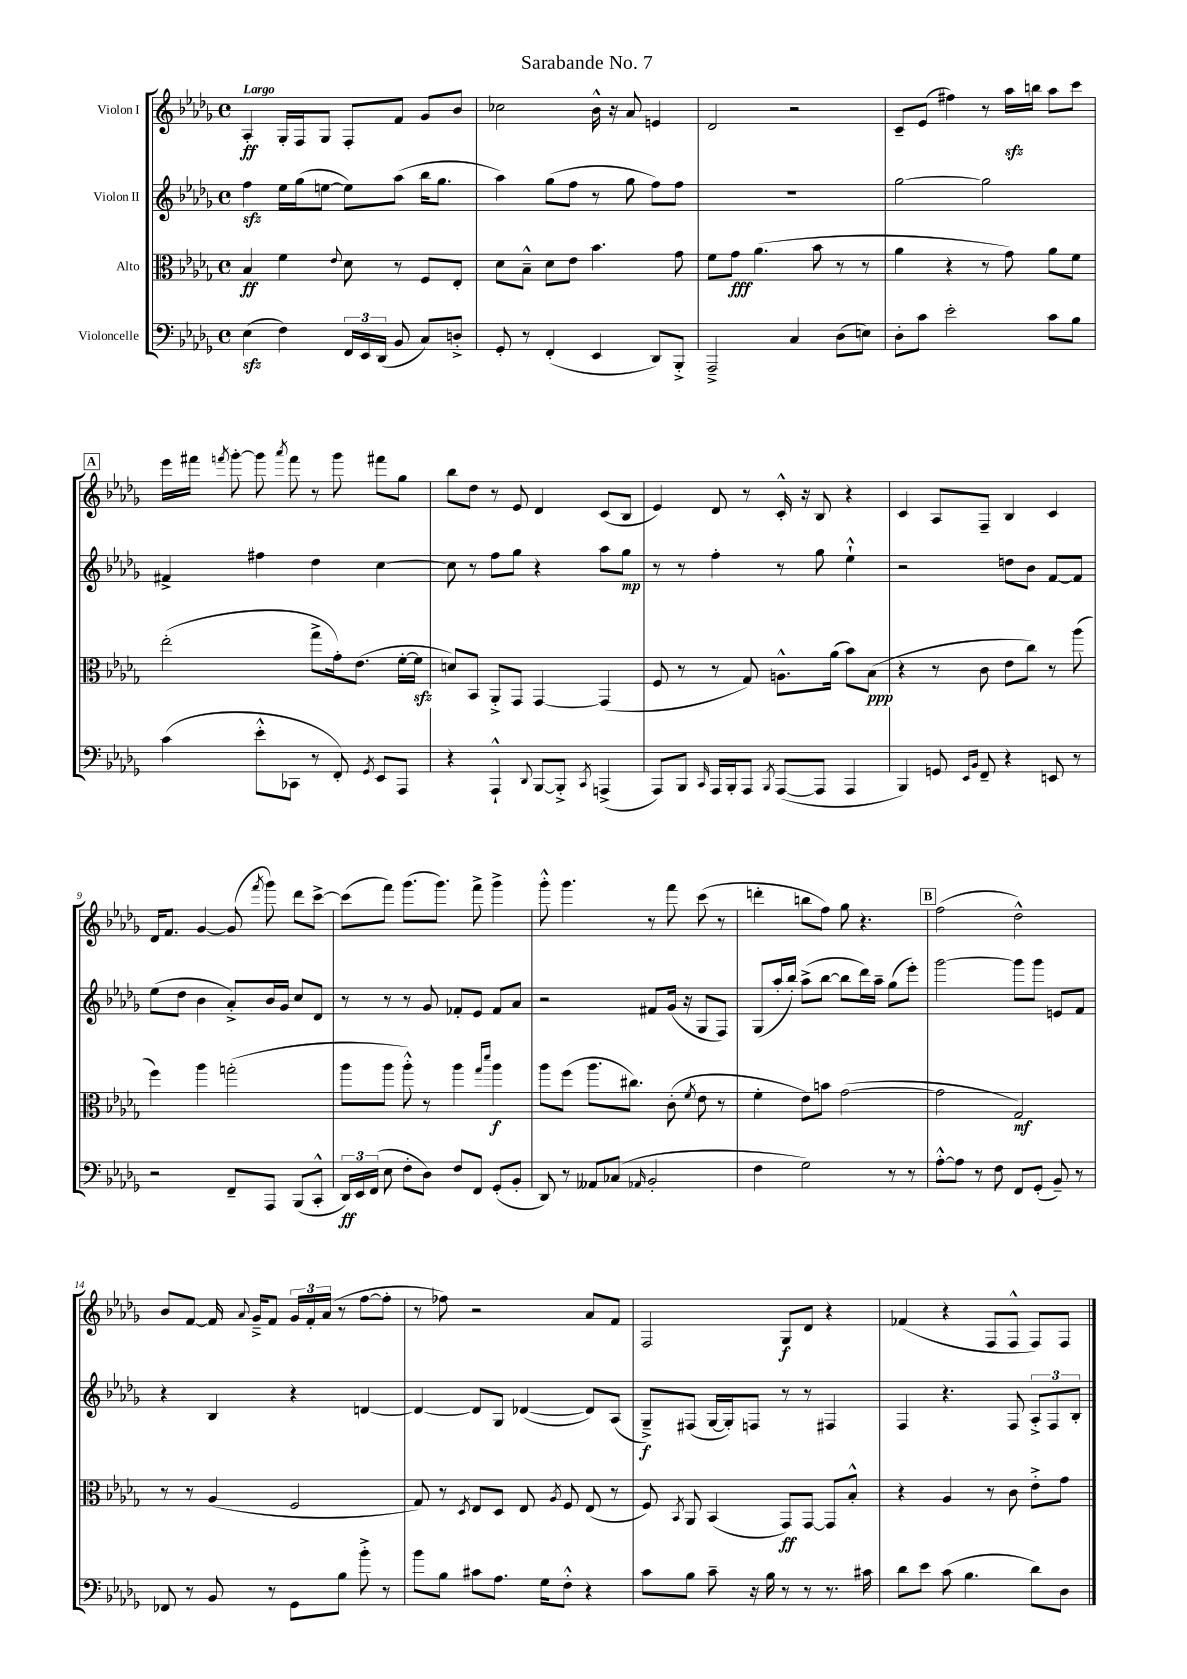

**kern	**kern	**kern	**kern
*staff4	*staff3	*staff2	*staff1
*clefF4	*clefC3	*clefG2	*clefG2
*k[b-e-a-d-g-]	*k[b-e-a-d-g-]	*k[b-e-a-d-g-]	*k[b-e-a-d-g-]
*M4/4	*M4/4	*M4/4	*M4/4
*met(c)	*met(c)	*met(c)	*met(c)
(4E-	4B-	4ff	4A-'
4F)	4f	16ee-	16G-'
.	.	(16gg-	16F
.	.	[8ee	8G-
.	8qqe-	.	.
24FF	8d-	8ee])	8F'
24EE-	.	.	.
(24DD-	.	.	.
8BB-	8r	(8aa-	8f
8C)	8F	16bb-	8g-
.	.	8.gg-	.
8D'^	8E-'	.	8b-
=	=	=	=
8GG-'	8d-	4aa-)	2cc-
8r	8B-~^^	.	.
(4FF'	8d-	(8gg-	.
.	8e-	8ff	.
4EE-	4.b-	8r	16b-^^
.	.	.	16r
.	.	8gg-	8a-
8DD-)	.	8ff)	4e
8BBB-'^	8g-	8ff	.
=	=	=	=
2AAA-~^	8f	1r	2d-
.	8g-	.	.
.	(4.a-	.	.
4C	.	.	2r
.	8b-	.	.
(8D-	8r	.	.
8E)	8r	.	.
=	=	=	=
8D-'	4a-	[2gg-	8c~
8c	.	.	(8e-
2e-'	4r	.	4ff#)
.	8r	2gg-]	8r
.	8g-)	.	16aa-
.	.	.	16bb
8c	8a-	.	8aa-
8B-	8f	.	8ccc
=	=	=	=
(4c	(2ee-'	4f#^	16eee-
.	.	.	16fff#
.	.	.	8qfff
.	.	.	[8ggg-'
8e-'^^	.	4ff#	8ggg-]
.	.	.	8qaaa-
8CC-	.	.	8fff
8r	8gg-^	4dd-	8r
8FF')	16g-')	.	8ggg-
.	(8.e-	.	.
8qGG-	.	.	.
8EE-	.	[4cc	8fff#
8AAA-	[16f'	.	8gg-
.	16f]	.	.
=	=	=	=
4r	8d)	8cc]	8bb-
.	8BB-	8r	8dd-
4AAA-`^^	8AA-'^	8ff	8r
.	8GG-	8gg-	8e-
8qqDD-	.	.	.
[8BBB-	[4GG-	4r	4d-
8BBB-'^]	.	.	.
8qCC	.	.	.
(4AAA^	(4GG-]	8aa-	(8c
.	.	8gg-	8B-
=	=	=	=
8AAA-)	8F	8r	4e-)
8BBB-	8r	8r	.
16qqCC	.	.	.
16AAA-	8r	4ff'	8d-
16BBB-'	.	.	.
8AAA-	8G-)	.	8r
8qBBB-	.	.	.
([8AAA-	8.A^^	8r	16c'^^
.	.	.	16r
8AAA-]	.	8gg-	8B-
.	(16a-	.	.
4AAA-	8b-)	4ee-`^^	4r
.	(8B-	.	.
=	=	=	=
4BBB-)	4r	2r	4c
8GG	8r	.	8A-
16qqEE-	.	.	.
16qqBB-	.	.	.
8FF~	8c	.	8F~
4r	8e-	8dd	4B-
.	8cc)	8b-	.
8EE	8r	[8f	4c
8r	(8aa-	8f]	.
=	=	=	=
2r	4ff)	(8ee-	16d-
.	.	.	8.f
.	.	8dd-	.
.	4aa-	4b-	[4g-
8FF~	(2gg'	8a-'^)	(8g-]
.	.	.	8qfff
8AAA-	.	16b-	8ggg-)
.	.	16g-	.
(8BBB-	.	8cc	8ddd-
8CC'^^	.	8d-	[8ccc^
=	=	=	=
24DD-)	8aa-	8r	(8ccc]
24EE-	.	.	.
(24FF	.	.	.
8E-	8aa-	8r	8fff)
8F'	8aa-'^^)	8r	(8.ggg-
8D-)	8r	8g-	.
.	.	.	8.ggg-)
8F	4aa-	8f-'	.
8FF	.	8e-	8fff^
.	16qqgg-	.	.
.	16qqddd-	.	.
(8GG-'	4aa-	8f-	4ggg-^
8BB-'	.	8a-	.
=	=	=	=
8DD-)	8aa-	2r	8ggg-'^^
8r	(8ff	.	4.ggg-
8AA--	8.aa-	.	.
(8C-	.	.	.
.	8.cc#)	.	.
16qqAA-	.	.	.
2BB-'	.	8f#	8r
.	(8c'	(16g-	8fff
.	.	16r	.
.	8qf	.	.
.	8e-	8G-	(8ccc
.	8r	8F)	8r
=	=	=	=
4F	4f'	(8G-	4ddd'
.	.	16aa-'	.
.	.	16bb-')	.
2G-)	8e-)	(8aa-^	8bb
.	8b	[8bb-	8ff)
.	([2g-	8bb-]	8gg-
.	.	16ddd-)	4.r
.	.	16aa-~	.
8r	.	(8gg-	.
8r	.	8eee-')	.
=	=	=	=
[8A-'^^	2g-]	[2ggg-	(2ff
8A-]	.	.	.
8r	.	.	.
8F	.	.	.
8FF	2G-)	8ggg-]	2dd-^^)
(8GG-'	.	8ggg-	.
8BB-~)	.	8e	.
8r	.	8f	.
=	=	=	=
8FF-	8r	4r	8b-
8r	8r	.	[8f
8BB-	(4A-	4B-	16f]
.	.	.	8qqa-
.	.	.	16g-~^
8r	.	.	8f
8GG-	2F	4r	24g-
.	.	.	24f'
.	.	.	(24a-
8B-	.	.	8r
8b-'^	.	[4d	[8ff
8r	.	.	8ff']
=	=	=	=
8b-	8G-)	4d_	8r
8B-	8r	.	8ff-)
.	8qD-	.	.
8c#	8E-	8d]	2r
8.A-	8D-	8G-	.
.	8E-	([4d-	.
16G-	.	.	.
.	8qA-	.	.
8F'^^	8F	.	.
4r	(8E-	8d-])	8a-
.	8r	(8A-	8f
=	=	=	=
8c	8F)	8G-~^)	2F
.	8qBB-	.	.
8B-	8AA-	(8F#	.
8c~	(4BB-	[16G-	.
.	.	16G-'])	.
16r	.	8F	.
16B-	.	.	.
8r	8GG-)	8r	8G-
8r	[8GG-	8r	8d-
8.r	8GG-]	4F#	4r
.	8B-'^^	.	.
16c#	.	.	.
=	=	=	=
8d-	4r	4F	(4f-
8e-	.	.	.
(8c	4A-	4.r	4r
4.B-	.	.	.
.	8r	.	8F
.	8c	8F	8F^^
8d-)	8e-'^	12A-'^	8F)
.	.	12F	.
8D-	8g-	.	8F
.	.	12B-'	.
==	==	==	==
*-	*-	*-	*-
